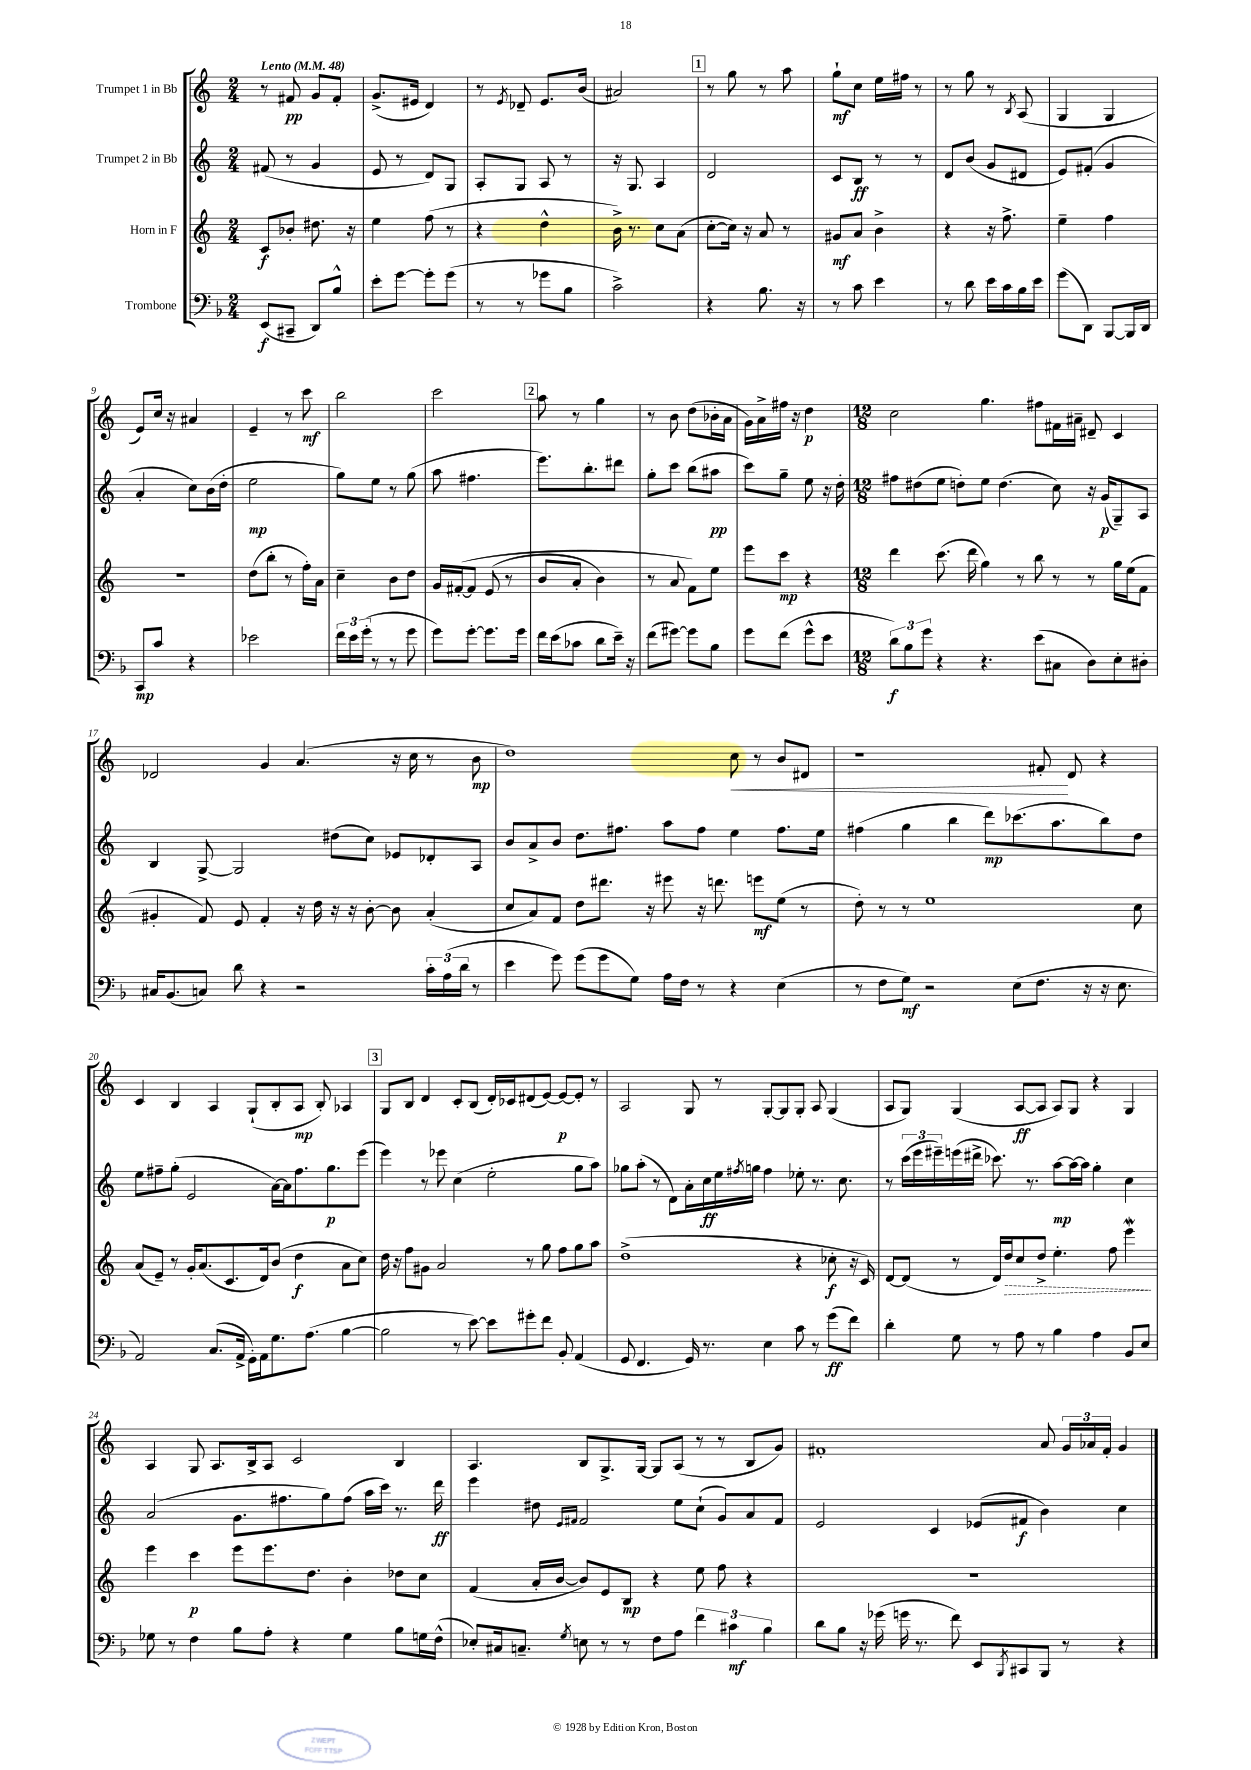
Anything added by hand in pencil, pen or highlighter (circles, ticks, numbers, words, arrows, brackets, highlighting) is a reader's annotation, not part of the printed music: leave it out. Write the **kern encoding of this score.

**kern	**kern	**kern	**kern
*staff4	*staff3	*staff2	*staff1
*clefF4	*clefG2	*clefG2	*clefG2
*k[b-]	*k[]	*k[]	*k[]
*M2/4	*M2/4	*M2/4	*M2/4
*MM48	*MM48	*MM48	*MM48
(8EE	8c	(8f#	8r
8CC#~	8b-'	8r	8f#
8DD)	8.dd#	4g	8g
8B-^^	.	.	8f#'
.	16r	.	.
=	=	=	=
8e'	4ee	8e	(8.g^
[8g	.	8r	.
.	.	.	16e#
8g']	(8ff	8d)	4d)
(8g	8r	8G	.
=	=	=	=
8r	4r	8A'	8r
.	.	.	8qe
8r	.	8G	8d-~
8g-	4dd^^	8A	8.e
8B-	.	8r	.
.	.	.	(16b
=	=	=	=
2c^)	16b^)	16r	2a#)
.	8.r	8.G	.
.	8cc	4A	.
.	(8a	.	.
=	=	=	=
4r	[8cc'	2d	8r
.	16cc])	.	8gg
.	16r	.	.
8.B-	8a	.	8r
.	8r	.	8aa
16r	.	.	.
=	=	=	=
8r	8g#	8c	8gg`
8c	8a	8B	8cc
4e	4b^	8r	16ee
.	.	.	16ff#
.	.	8r	8r
=	=	=	=
8r	4r	8d	8r
8d	.	(8b	8gg
16e	16r	8g	8r
16c	8.ff^	.	.
.	.	.	8qB
16B-	.	8d#	(8A
16e	.	.	.
=	=	=	=
(8g	4ee~	8e)	4G
8DD)	.	(8f#'	.
[8BBB-	4ff	4g	4G
16BBB-]	.	.	.
16DD	.	.	.
=	=	=	=
8CC	2r	4a'	8e)
8c	.	.	16cc
.	.	.	16r
4r	.	8cc)	4a#
.	.	(16b	.
.	.	16dd'	.
=	=	=	=
2e-	(8dd	2ee	4e~
.	8bb'	.	.
.	8r	.	8r
.	16ff')	.	8ccc
.	16a	.	.
=	=	=	=
24f	4cc~	8gg)	2bb
24e	.	.	.
(24g'	.	.	.
8r	.	8ee	.
8r	8b	8r	.
8g	8dd	(8gg	.
=	=	=	=
8g)	16g	8aa	2ccc
.	&([16f#'	.	.
[8g'	8f#]	4.ff#	.
8.g]	(8e	.	.
.	8r	.	.
16g	.	.	.
=	=	=	=
16f	8b	8.eee)	8aa
(16e	.	.	.
8c-	8a'	.	8r
.	.	8.bb'	.
8d	4b)	.	4gg
16e~)	.	8ddd#	.
16r	.	.	.
=	=	=	=
(8f	8r	8gg'	8r
[8g#)	8a	8ccc	8b
8g#]	8f&)	(8bb	(8dd
8B-	8ee	8aa#	16b-'
.	.	.	16a
=	=	=	=
8g	8eee	8ccc)	16g)
.	.	.	16a^
(8f	8ccc	8gg~	16ff#
.	.	.	16r
8g^^	4r	8ee	4dd
8e	.	16r	.
.	.	16dd'	.
=	=	=	=
*M12/8	*M12/8	*M12/8	*M12/8
12d)	4ddd	8ff#	2cc
12B-	.	.	.
.	.	(8dd#	.
12g	.	.	.
4r	(8.ccc	8ee	.
.	.	8dd')	.
.	16ddd	.	.
4.r	4gg)	8ee	4.gg
.	.	(4.dd	.
.	8r	.	.
(8e	8bb	.	8ff#
8C#	8r	8cc)	16f#
.	.	.	16a#~
8D)	8r	16r	8d#~
.	.	(16g	.
8E'	16gg	8G~)	4c
.	(16ee	.	.
8D#'	8f	8A	.
=	=	=	=
16C#	4g#'	4B	2d-
(8.BB-	.	.	.
8C)	8f)	[8G^	.
8d	8e	2G]	.
4r	4f'	.	4g
2r	16r	.	(4.a
.	16dd	.	.
.	16r	(8dd#	.
.	16r	.	.
.	[8b'	8cc)	.
.	8b]	8e-	16r
.	.	.	16cc
24c'	(4a'	8d-'	8r
(24A	.	.	.
24d	.	.	.
8r	.	8A	8b
=	=	=	=
4e	8cc	8b	1dd)
.	8a)	8a^	.
8g)	8f	8b	.
(8g	8dd	8.dd	.
8g	8.ddd#	.	.
.	.	8.ff#	.
8G)	.	.	.
.	16r	.	.
16A	8eee#	8aa	.
16F	.	.	.
8r	16r	8ff#	.
.	8.ddd	.	.
4r	.	4ee	8cc
.	8eee	.	8r
(4E	(8ee	8.ff#	8b
.	8r	.	8d#
.	.	16ee	.
=	=	=	=
8r	8dd')	(4ff#	1r
8F	8r	.	.
8G)	8r	4gg	.
2r	1ee	.	.
.	.	4bb	.
.	.	8ddd)	.
(8E	.	(8.ccc-	.
8.F	.	.	8f#'
.	.	8.aa	.
.	.	.	8d
16r	.	.	.
16r	.	8bb)	4r
8.E	.	.	.
.	8cc	8dd	.
=	=	=	=
2AA)	(8a	8ee	4c
.	8e~)	8ff#~	.
.	8r	(8gg'	4B
.	16g'	2e	.
.	(8.a	.	.
(8.C	.	.	4A
.	8.c	.	.
16AA^	.	.	.
16GG')	.	.	(8G`
16AA	16d)	.	.
8.G	(8b	[16a)	8B'
.	.	16a]	.
.	4dd	8.ff#	8A
(8.A	.	.	.
.	.	.	8B')
.	.	8.gg	.
[4B-	8a	.	4A-
.	8cc)	(8eee	.
=	=	=	=
2B-]	16dd	4eee)	8G
.	16r	.	.
.	8ff	.	8B
.	8g#	8r	4d
.	2a	8eee-	.
8r	.	(4cc	8c'
[8e)	.	.	(8B
8e]	.	2ee'	16d')
.	.	.	16c-
8g#'	8r	.	(8d#
8f	8gg	.	[8e)
8BB-'	8ff	.	8e_
(4AA	8gg	8gg	8e']
.	8aa	8aa)	8r
=	=	=	=
8GG	(1dd^	8gg-	2A
4.FF	.	(8aa'	.
.	.	8r	.
.	.	8d)	.
16GG)	.	16a'	8G
8.r	.	16cc	.
.	.	16ee	8r
.	.	8qff#	.
.	.	16gg	.
4E	.	4ff#	[8G'
.	.	.	8G]
8c	4r	8ee-'	8G'
8r	.	8.r	8A
(8g	8cc-'	.	(4G
.	.	8.cc	.
8f)	16r	.	.
.	16c)	.	.
=	=	=	=
4d'	[8d	8r	8A
.	(8d]	(24ccc	8G)
.	.	24eee	.
.	.	24eee#~)	.
8G	8r	(16eee	(4G
.	.	16ddd#^	.
8r	16d)	8.ccc-)	.
.	16dd	.	.
8A	8cc	.	[8A
.	.	8.r	.
8r	8dd^	.	8A]
4B-	4.ee'	[8aa	8A)
.	.	16aa_	8G
.	.	16aa]	.
4A	.	4gg'	4r
.	8ff	.	.
8BB-	4eee	4cc	4G
8E	.	.	.
=	=	=	=
8G-	4eee	(2a	4A
8r	.	.	.
4F	4ccc	.	8G
.	.	.	8.A
8B-	8eee	8.g	.
.	.	.	16B^
8A'	8.eee	.	8A
.	.	8.ff#	.
4r	.	.	2c
.	8.dd	.	.
.	.	8gg)	.
4G-	4b'	(8ff#	.
.	.	16aa	.
.	.	16ccc)	.
8B-	8dd-	8.r	4B
16G	8cc	.	.
(16F^^	.	16ddd	.
=	=	=	=
8E-')	(4f	4eee	4.A
16C#	.	.	.
8.C~	.	.	.
.	16a'	8dd#	.
.	[16b	.	.
.	.	16qqe	.
8qG	.	16qqf#	.
8E	8b])	2f#	8B
8r	8e	.	8.G^
8r	8B	.	.
.	.	.	[16G
8F	4r	.	8G]
8A	.	8ee	(8A
6f	8ee	(8cc`	8r
.	8ff	8g)	8r
6c#	.	.	.
.	4r	8a	8B
6B-	.	.	.
.	.	8f#	8g)
=	=	=	=
8d	1.r	2e	1f#'
8B-	.	.	.
16r	.	.	.
(16g-	.	.	.
16g	.	.	.
8.r	.	.	.
.	.	4c	.
8f)	.	.	.
8EE	.	(8e-	.
8qBBB-	.	.	.
8CC#	.	8f#	.
8BBB-	.	4b)	8a
8r	.	.	24g
.	.	.	24a-
.	.	.	24f#'
4r	.	4cc	4g
==	==	==	==
*-	*-	*-	*-
